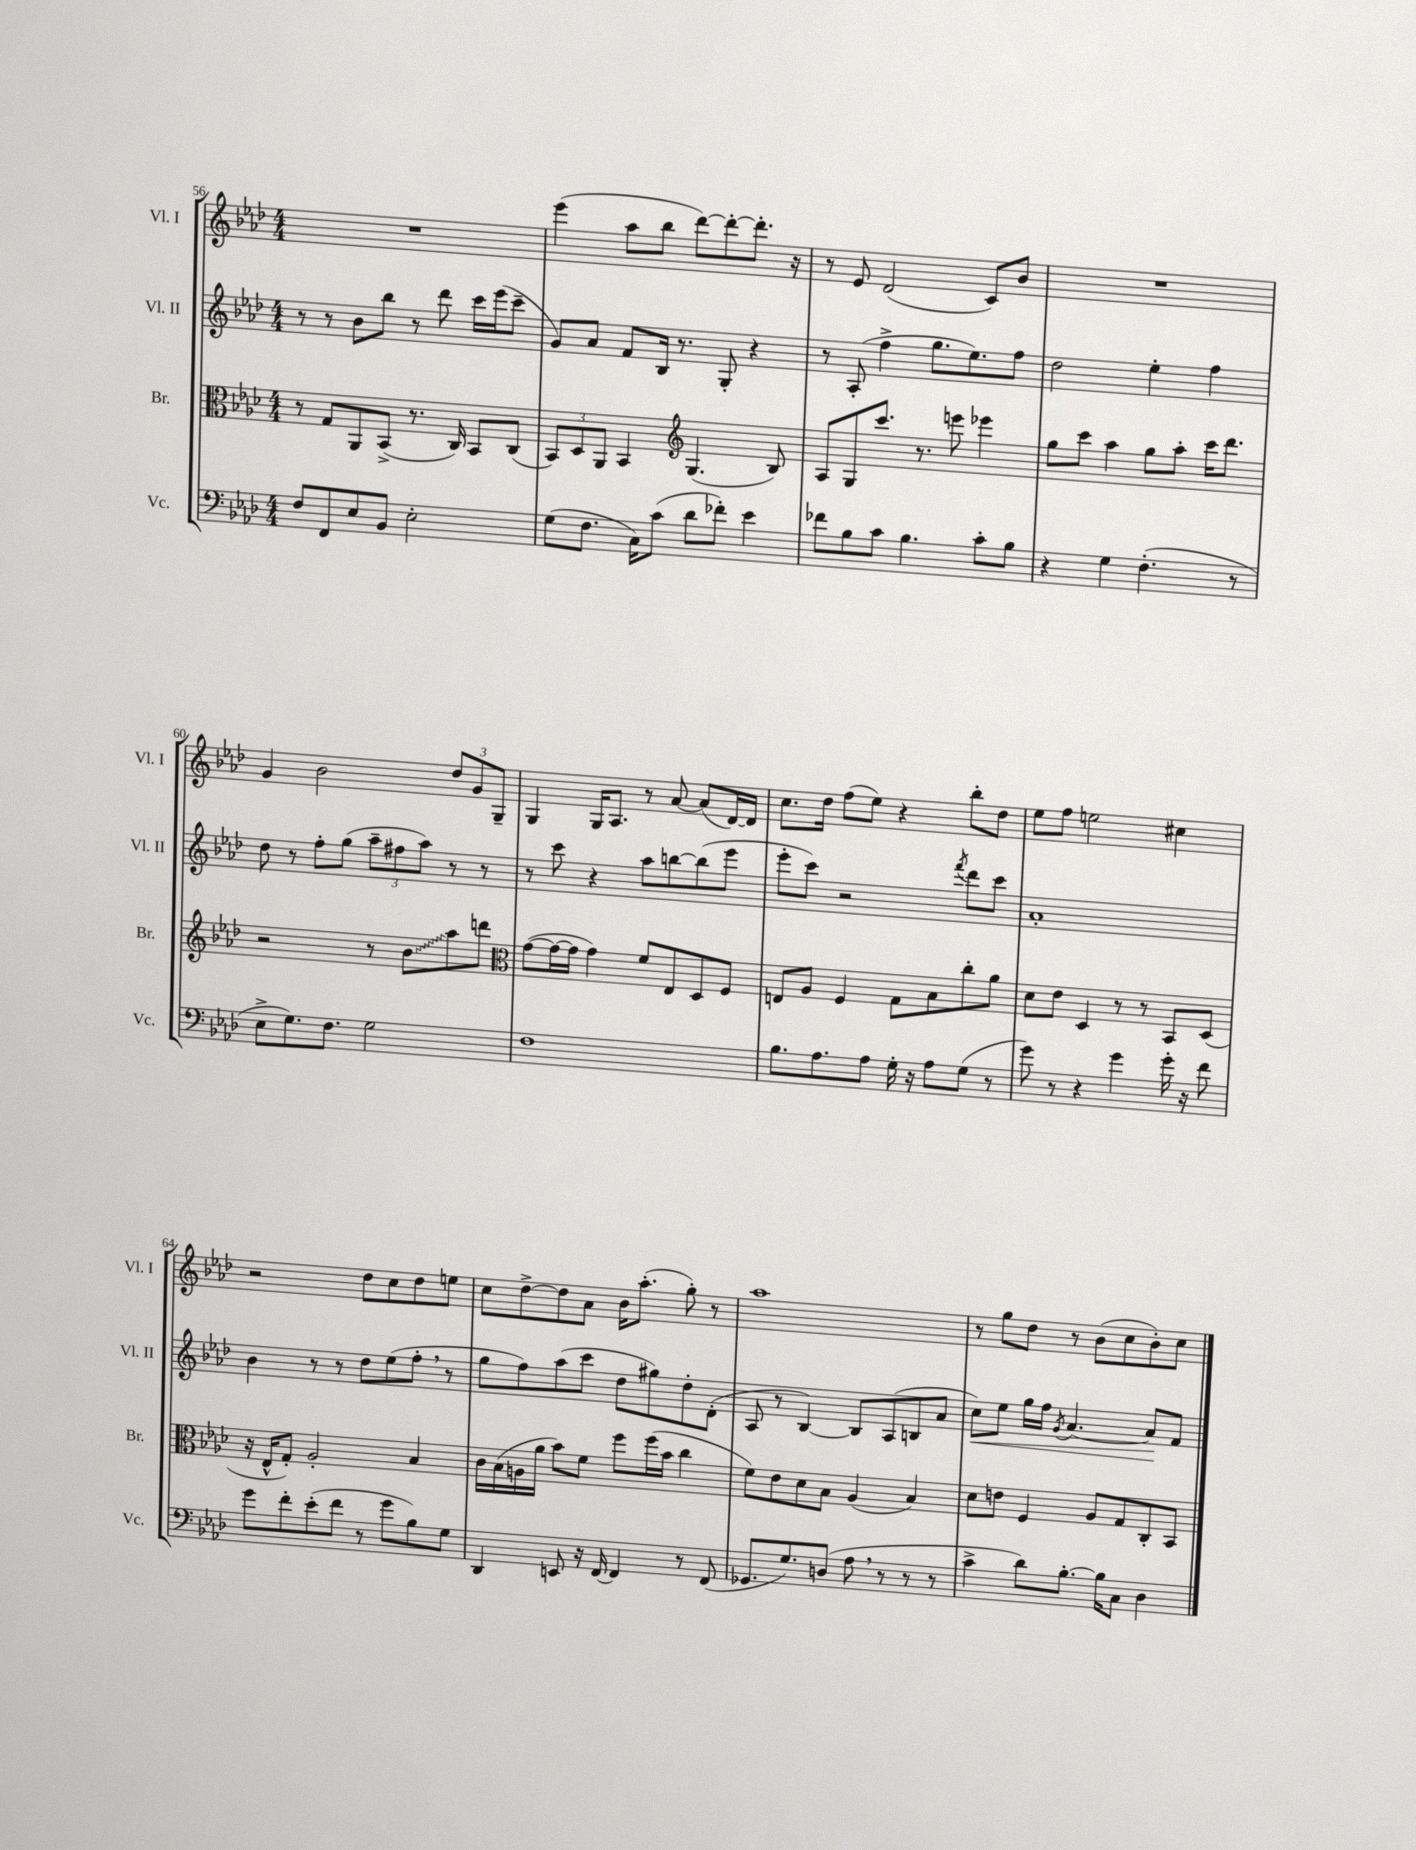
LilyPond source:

<<
\new StaffGroup <<
\new Staff = "s0" \with { instrumentName = "Vl. I" shortInstrumentName = "Vl. I" } {
    \clef treble \key aes \major \numericTimeSignature \time 4/4
    R1 |
    ees'''4( aes''8 bes''8 des'''8~) des'''8~-. des'''8.-. r16 |
    r8 ees'8 des'2( c'8) bes'8 |
    R1 |
    g'4 bes'2 \tuplet 3/2 { des''8 g'8 g8-- } |
    g4 g16 aes8. r8 aes'8~ aes'8( des'16~) des'16 |
    c''8. des''16 f''8( ees''8) r4 bes''8-. des''8 |
    ees''8 f''8 e''2 cis''4 |
    r2 des''8 c''8 des''8 e''8 |
    c''8 des''8~-> des''8 aes'8 bes'16 aes''8.-.( g''8-.) r8 |
    aes''1 |
    r8 g''8 des''8 r8 bes'8( c''8 bes'8-.) c''8 \bar "|." |
}
\new Staff = "s1" \with { instrumentName = "Vl. II" shortInstrumentName = "Vl. II" } {
    \clef treble \key aes \major \numericTimeSignature \time 4/4
    r8 r8 bes'8 bes''8 r8 des'''8 c'''16 ees'''16( c'''8-- |
    g'8) aes'8 f'8 bes16 r8. g8-. r4 |
    r8 aes8-.( f''4-> g''8. ees''8.) f''8 |
    des''2 ees''4-. f''4 |
    des''8 r8 f''8-. g''8( \tuplet 3/2 { aes''8-- fis''8 aes''8) } r8 r8 |
    r8 c'''8 r4 aes''8 b''8~ b''8( ees'''8 |
    ees'''8-. c'''8) r2 \acciaccatura { f'''8 } des'''8 c'''8 |
    aes'1-. |
    bes'4 r8 r8 des''8 ees''8( f''8-. \breathe r8 |
    g''8 f''8) aes''8( c'''8 des''8 gis''8) des''8-. des'8-.( |
    aes8 r8 bes4~) bes8 aes8( b8 aes'8 |
    c''8\<) ees''8 g''16 f''16 \acciaccatura { g'8 } aes'4.~ aes'8\! f'8 \bar "|." |
}
\new Staff = "s2" \with { instrumentName = "Br." shortInstrumentName = "Br." } {
    \clef alto \key aes \major \numericTimeSignature \time 4/4
    r8 g8 aes,8 bes,8->( r8. c16) bes,8 c8( |
    \tuplet 3/2 { bes,8) des8 aes,8 } bes,4 \clef treble g4.( bes8) |
    aes8 g8 c'''8. r8. e'''8 ees'''4 |
    g''8 c'''8 aes''4 g''8 aes''8-. c'''16 des'''8. |
    r2 r8 \once \override Glissando.style = #'zigzag bes'8\glissando aes''8 d'''8 |
    \clef alto g'8~( g'16~ g'16 g'4) f'8 ees8 des8 f8 |
    e8 aes8 f4 g8 bes8 c''8-. aes'8 |
    des'8 ees'8 des4 r8 r8 bes,8 des8( |
    r16 ees16-^ g8-.) aes2-. bes4 |
    c'16 bes16( a16 aes'16 bes'8) f'8 f''8 f''16( bes'16 c''4 |
    f'8) ees'8 des'8 bes8 aes4( bes4) |
    des'8 e'8 f4 aes8 g8 c8-. bes,8 \bar "|." |
}
\new Staff = "s3" \with { instrumentName = "Vc." shortInstrumentName = "Vc." } {
    \clef bass \key aes \major \numericTimeSignature \time 4/4
    f8 f,8 ees8 bes,8 ees2-. |
    g8( f8. c16) c'8( des'8 fes'8-.) ees'4 |
    fes'8 bes8 c'8 bes4. c'8-. bes8 |
    r4 g4 f4.-.( r8 |
    ees8-> g8.) f8. g2 |
    f1 |
    bes8. aes8. aes8 g16-. r16 aes8 g8( r8 |
    g'8) r8 r4 g'4 g'16-. r16 f'8 |
    g'8 f'8-. ees'8-.( f'8 r8 g'8 bes8) g8 |
    des,4 e,8 r16 f,16~ f,4 r8 f,8( |
    ges,8. g8.) d8( aes8 \breathe r8 r8 r8 |
    c'4-> des'8) bes8.~-. bes16 c8 des4 \bar "|." |
}
>>
>>
\layout { \context { \Score currentBarNumber = #56 } }
